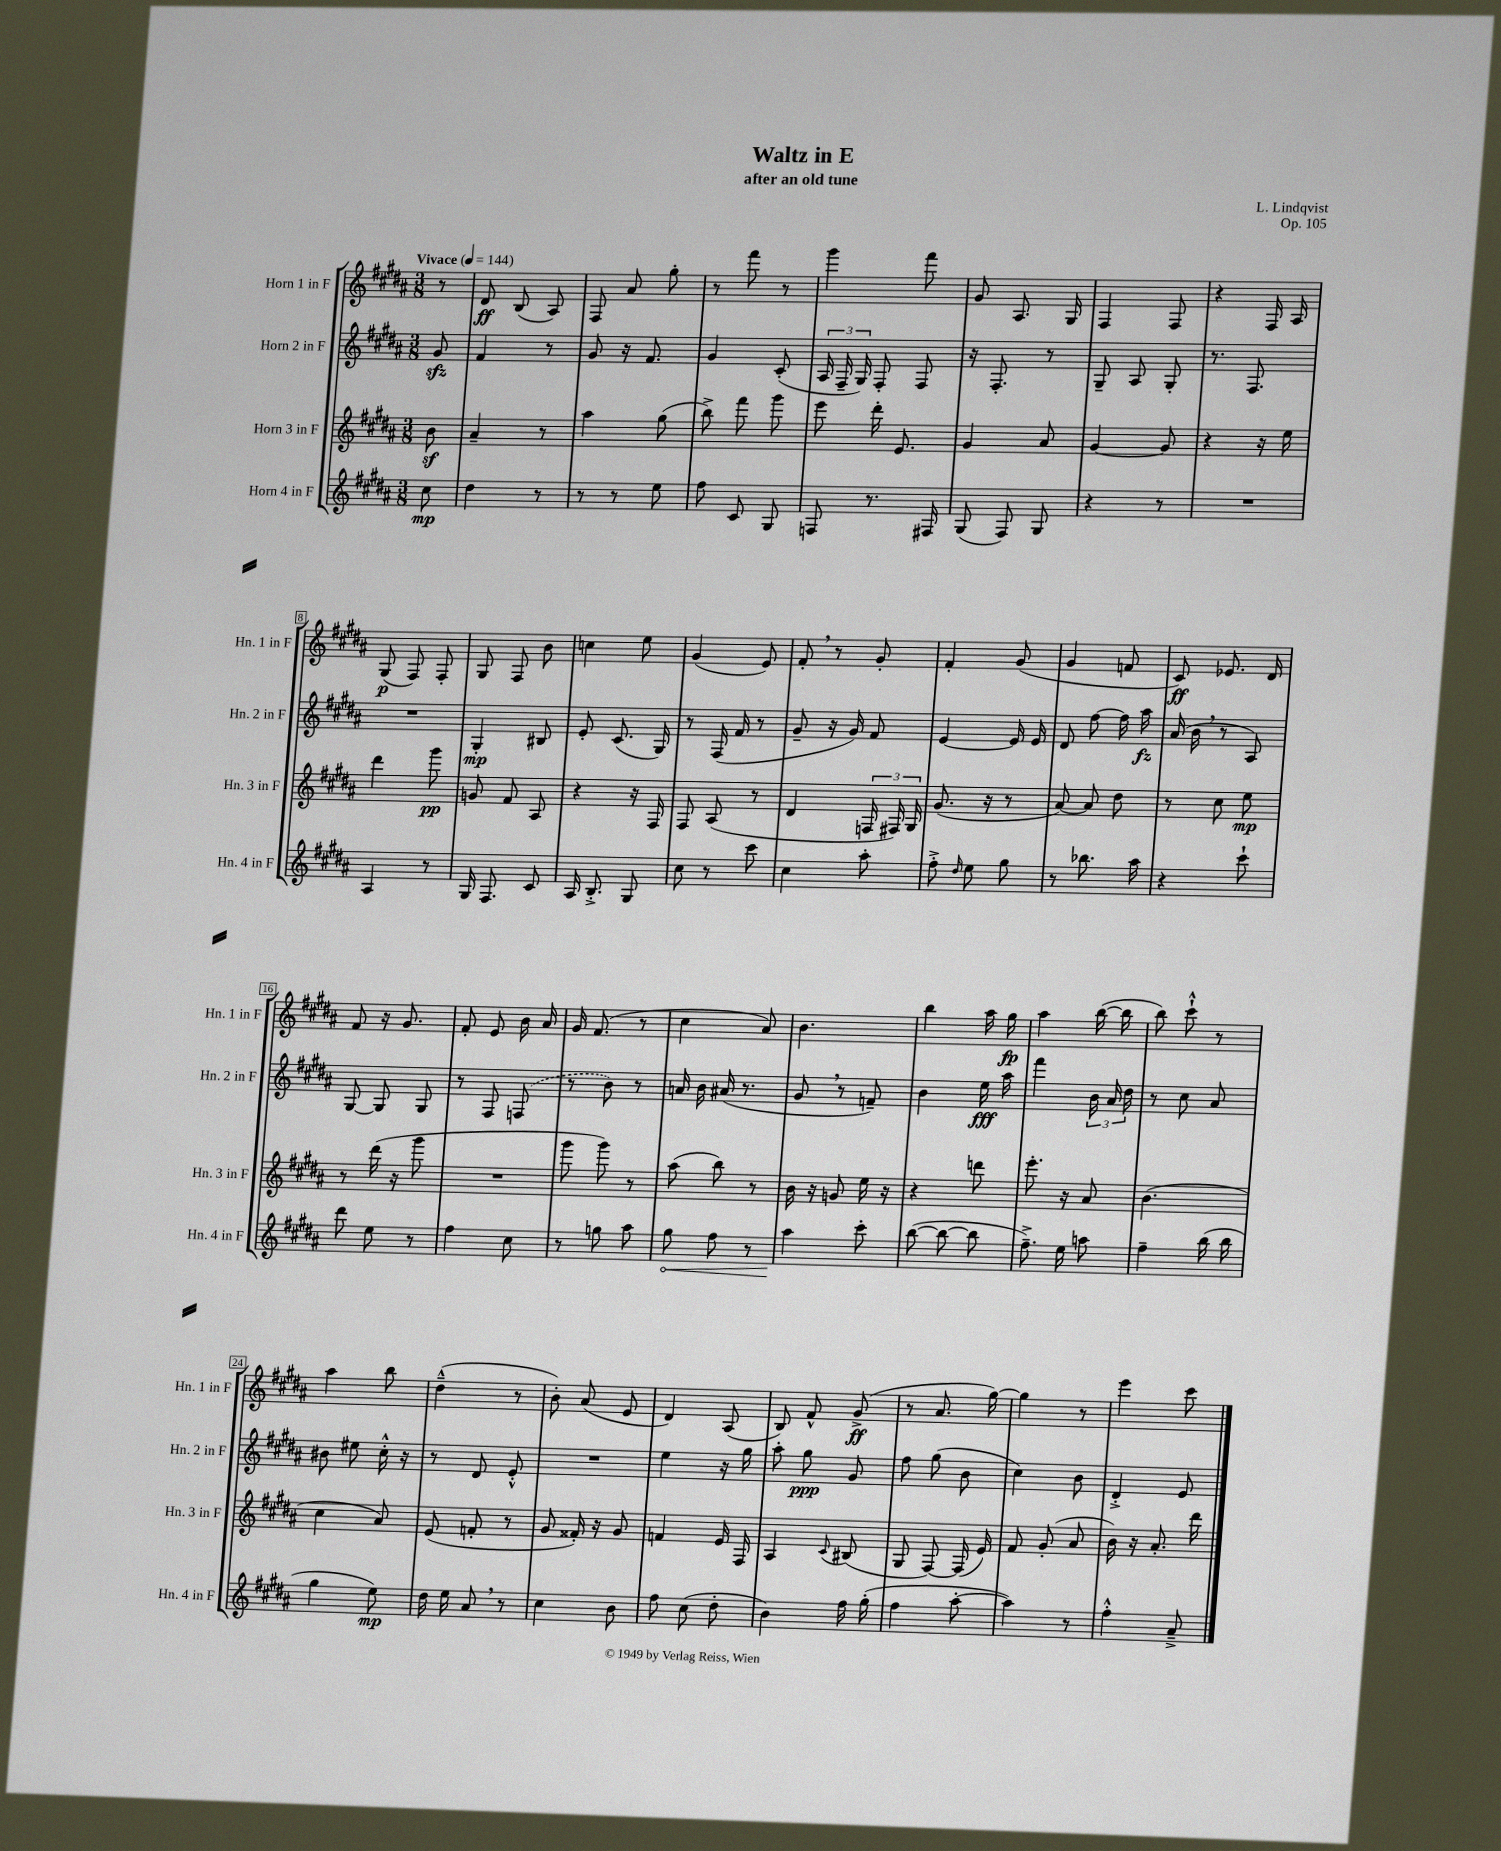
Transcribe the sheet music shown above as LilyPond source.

\header { title = "Waltz in E" composer = "L. Lindqvist" subtitle = "after an old tune" opus = "Op. 105" }
<<
\new StaffGroup <<
\new Staff = "s0" \with { instrumentName = "Horn 1 in F" shortInstrumentName = "Hn. 1 in F" } {
    \clef treble \key b \major \numericTimeSignature \time 3/8 \partial 8 \tempo "Vivace" 4 = 144
    \autoBeamOff r8 |
    dis'8\ff b8( ais8) |
    fis8 ais'8 gis''8-. |
    r8 fis'''8 r8 |
    gis'''4 fis'''8 |
    gis'8 ais8. gis16 |
    fis4 fis8 |
    r4 fis16 ais16 |
    gis8\p( fis8) fis8-. |
    gis8 fis8 b'8 |
    c''4 e''8 |
    gis'4( e'8) |
    fis'8-. \breathe r8 gis'8-. |
    fis'4-. gis'8( |
    gis'4 f'8 |
    cis'8\ff) ees'8. dis'16 |
    fis'8 r16 gis'8. |
    fis'8-. e'8 b'16 ais'16 |
    gis'16 fis'8.( r8 |
    cis''4 ais'8) |
    b'4. |
    b''4 ais''16 gis''16\fp |
    ais''4 b''16~( b''16 |
    b''8) cis'''8-!-^ r8 |
    ais''4 b''8 |
    dis''4---^( r8 |
    b'8-.) ais'8( e'8 |
    dis'4) ais8( |
    b8) fis'8-^ gis'8->\ff( |
    r8 ais'8. gis''16~) |
    gis''4 r8 |
    e'''4 cis'''8 \bar "|." |
}
\new Staff = "s1" \with { instrumentName = "Horn 2 in F" shortInstrumentName = "Hn. 2 in F" } {
    \clef treble \key b \major \numericTimeSignature \time 3/8 \partial 8
    \autoBeamOff gis'8\sfz |
    fis'4 r8 |
    gis'8 r16 fis'8. |
    gis'4 cis'8-.( |
    \tuplet 3/2 { ais16 fis16-- gis16) } fis8-. fis8 |
    r16 fis8.-. r8 |
    gis8-- ais8 gis8-. |
    r8. fis8. |
    R4. |
    gis4-.\mp bis8 |
    e'8-. cis'8.( gis16) |
    r8 fis16( fis'16 r8 |
    gis'8-- r16 gis'16) fis'8 |
    e'4~ e'16 e'16 |
    dis'8 fis''8~ fis''16 ais''16\fz |
    ais'16( b'16 \breathe r8 ais8) |
    gis8~ gis8 gis8 |
    r8 fis8 \once \slurDashed f8( |
    r8 b'8) r8 |
    a'16 b'16 ais'16( r8. |
    gis'8 \breathe r8 f'8--) |
    b'4 e''16\fff ais''16 |
    fis'''4 \tuplet 3/2 { b'16 ais'16 dis''16 } |
    r8 cis''8 ais'8 |
    bis'8 eis''8 cis''16-.-^ r16 |
    r8 dis'8 e'8-.-^ |
    R4. |
    e''4 r16 gis''16 |
    ais''8-. gis''8\ppp gis'8 |
    fis''8 gis''8( b'8 |
    cis''4) b'8 |
    dis'4-.-> e'8 \bar "|." |
}
\new Staff = "s2" \with { instrumentName = "Horn 3 in F" shortInstrumentName = "Hn. 3 in F" } {
    \clef treble \key b \major \numericTimeSignature \time 3/8 \partial 8
    \autoBeamOff b'8\sf |
    ais'4-- r8 |
    ais''4 gis''8( |
    b''8->) fis'''8 gis'''8 |
    e'''8 dis'''16-. e'8. |
    gis'4 ais'8 |
    gis'4~ gis'8 |
    r4 r16 e''16 |
    dis'''4 gis'''8\pp |
    g'8 fis'8 ais8 |
    r4 r16 fis16 |
    fis8 ais8( r8 |
    dis'4 \tuplet 3/2 { f16 fis16) gis16 } |
    gis'8.( r16 r8 |
    ais'8~) ais'8 dis''8 |
    r8 cis''8 e''8\mp |
    r8 dis'''16( r16 gis'''8 |
    R4. |
    gis'''8 gis'''8) r8 |
    ais''8( b''8) r8 |
    b'16 r16 g'8 e''16 r16 |
    r4 d'''8 |
    e'''8.-. r16 ais'8 |
    b'4.( |
    cis''4 ais'8) |
    e'8( f'8-. r8 |
    gis'8 fisis'16-.) r16 gis'8 |
    f'4 e'16 fis16 |
    ais4 \appoggiatura { cis'8 } bis8( |
    gis8 fis8~) fis16( e'16) |
    fis'8 gis'8-.( ais'8 |
    b'16) r16 ais'8.-. dis'''16 \bar "|." |
}
\new Staff = "s3" \with { instrumentName = "Horn 4 in F" shortInstrumentName = "Hn. 4 in F" } {
    \clef treble \key b \major \numericTimeSignature \time 3/8 \partial 8
    \autoBeamOff cis''8\mp |
    dis''4 r8 |
    r8 r8 e''8 |
    fis''8 cis'8 gis8 |
    f8 r8. fis16 |
    gis8( fis8) gis8 |
    r4 r8 |
    R4. |
    ais4 r8 |
    gis16 fis8. cis'8 |
    ais16 b8.-.-> gis8 |
    cis''8 r8 cis'''8 |
    cis''4 ais''8-. |
    fis''8-.-> \grace { dis''16 } e''8 gis''8 |
    r8 bes''8. ais''16 |
    r4 cis'''8-! |
    dis'''8 e''8 r8 |
    fis''4 cis''8 |
    r8 g''8 ais''8 |
    \once \override Hairpin.circled-tip = ##t gis''8\< fis''8 r8 |
    ais''4\! cis'''8-. |
    b''8~( b''8~ b''8 |
    fis''8.--->) e''16 a''8 |
    fis''4-- b''16( b''16 |
    gis''4 e''8\mp) |
    dis''16 e''16 ais'8 \breathe r8 |
    cis''4 b'8 |
    fis''8 cis''8( dis''8-. |
    b'4) fis''16 gis''16-.( |
    fis''4 ais''8~-. |
    ais''4) r8 |
    fis''4-.-^ ais'8---> \bar "|." |
}
>>
>>
\layout { \context { \Score \override BarNumber.stencil = #(make-stencil-boxer 0.1 0.3 ly:text-interface::print) } }
